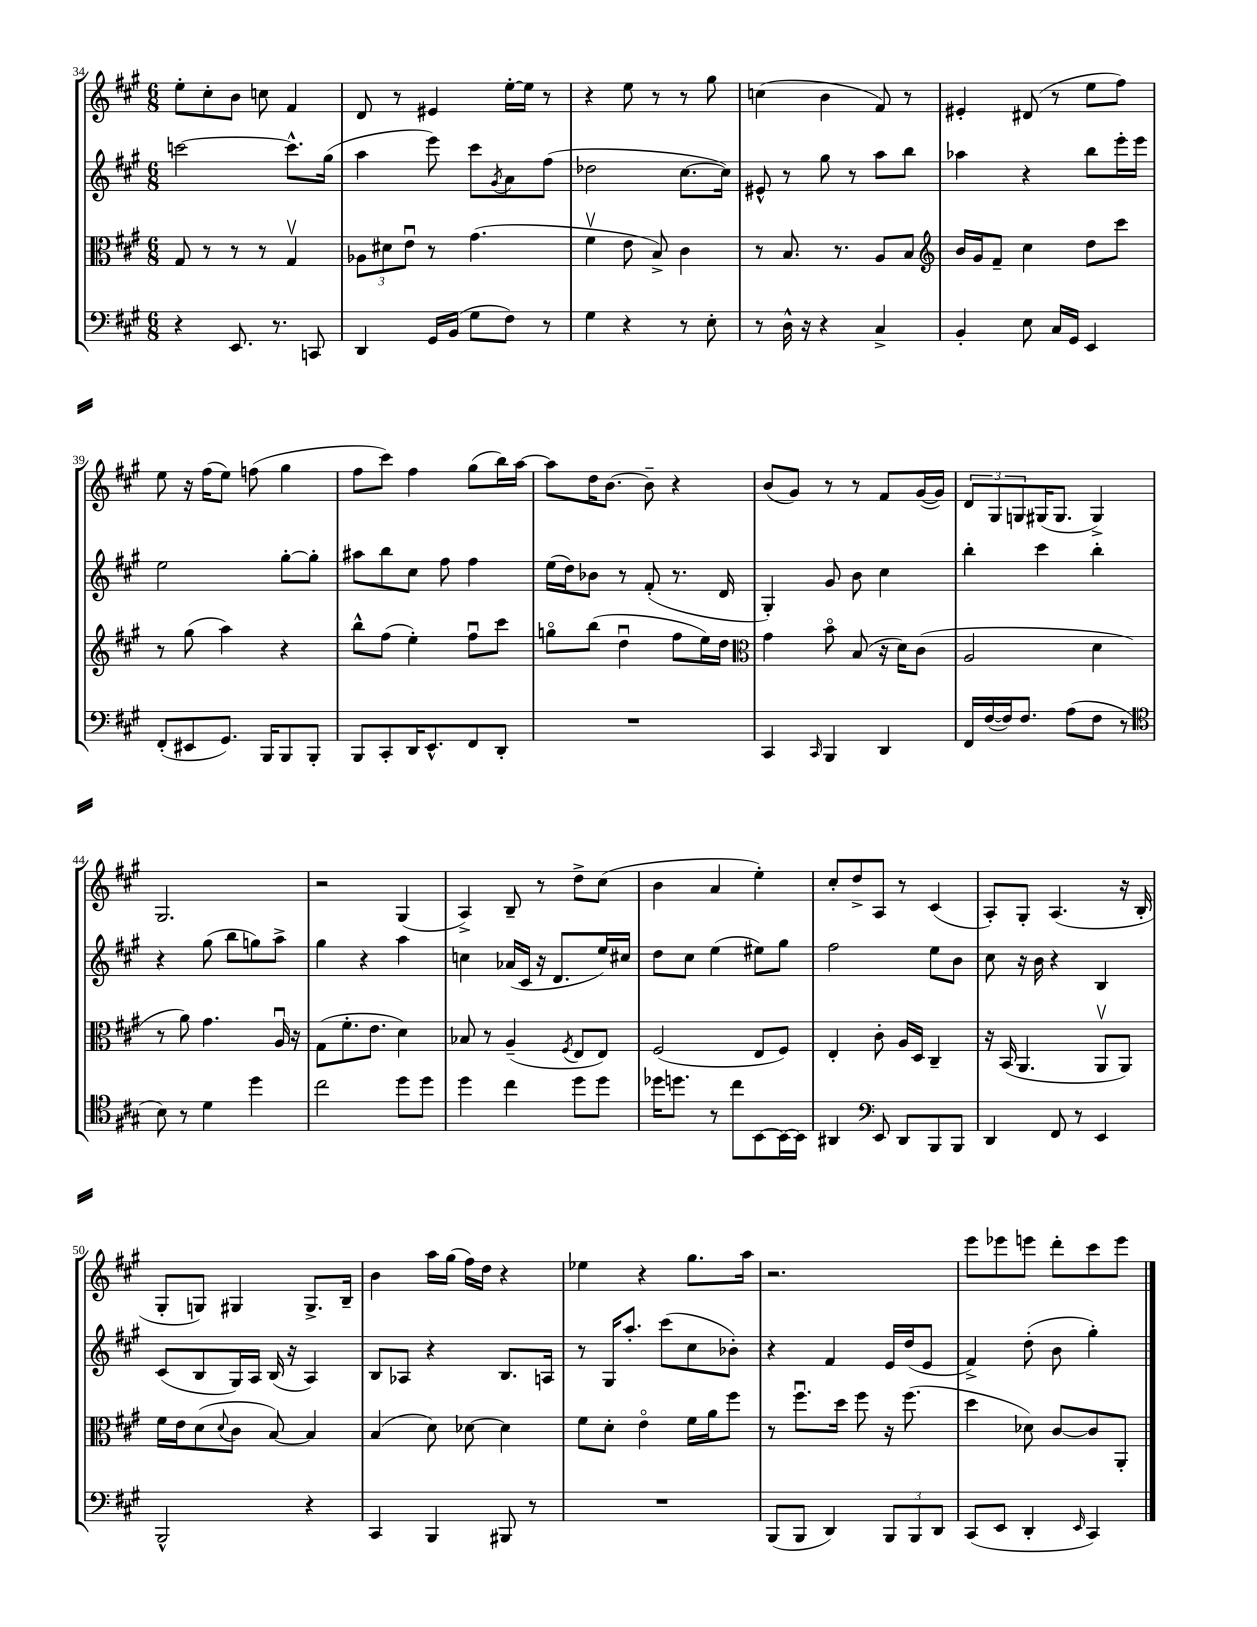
<<
\new StaffGroup <<
\new Staff = "s0" {
    \clef treble \key a \major \numericTimeSignature \time 6/8
    e''8-. cis''8-. b'8 c''8 fis'4 |
    d'8 r8 eis'4 e''16~-. e''16 r8 |
    r4 e''8 r8 r8 gis''8 |
    c''4( b'4 fis'8) r8 |
    eis'4-. dis'8( r8 e''8 fis''8) |
    e''8 r16 fis''16( e''8) f''8( gis''4 |
    fis''8 cis'''8) fis''4 gis''8( b''16) a''16~ |
    a''8 d''16 b'8.~ b'8-- r4 |
    b'8( gis'8) r8 r8 fis'8 gis'16~( gis'16) |
    \tuplet 3/2 { d'8 gis8 g8 } gis16( gis8. gis4->) |
    gis2. |
    r2 gis4( |
    a4->) b8-- r8 d''8-> cis''8( |
    b'4 a'4 e''4-.) |
    cis''8-. d''8-> a8 r8 cis'4( |
    a8-.) gis8-. a4.( r16 b16-. |
    gis8-. g8) gis4 gis8.-> b16-- |
    b'4 a''16 gis''16( fis''16) d''16 r4 |
    ees''4 r4 gis''8. a''16 |
    r2. |
    e'''8 ees'''8 e'''8 d'''8-. cis'''8 e'''8 \bar "|." |
}
\new Staff = "s1" {
    \clef treble \key a \major \numericTimeSignature \time 6/8
    c'''2~ c'''8.-^ gis''16( |
    a''4 e'''8) cis'''8 \acciaccatura { gis'8 } a'8 fis''8( |
    des''2 cis''8.~ cis''16) |
    eis'8-^ r8 gis''8 r8 a''8 b''8 |
    aes''4 r4 b''8 e'''16-. e'''16 |
    e''2 gis''8~-. gis''8-. |
    ais''8 b''8 cis''8 fis''8 fis''4 |
    e''16( d''16) bes'8 r8 fis'8-.( r8. d'16 |
    gis4-.) gis'8 b'8 cis''4 |
    b''4-. cis'''4 b''4-. |
    r4 gis''8( b''8 g''8) a''8-> |
    gis''4 r4 a''4 |
    c''4 aes'16( cis'16 r16 d'8. e''16) cis''16 |
    d''8 cis''8 e''4( eis''8) gis''8 |
    fis''2 e''8 b'8 |
    cis''8 r16 b'16 r4 b4 |
    cis'8( b8 gis16) a16 b16( r16 a4) |
    b8 aes8 r4 b8. a16 |
    r8 gis16 a''8.-. cis'''8( cis''8 bes'8-.) |
    r4 fis'4 e'16 d''16( e'8 |
    fis'4->) d''8-.( b'8 gis''4-.) \bar "|." |
}
\new Staff = "s2" {
    \clef alto \key a \major \numericTimeSignature \time 6/8
    gis8 r8 r8 r8 gis4\upbow |
    \tuplet 3/2 { aes8 dis'8 e'8\downbow } r8 gis'4.( |
    fis'4\upbow e'8 b8->) cis'4 |
    r8 b8. r8. a8 b8 |
    \clef treble b'16 gis'16 fis'8-- cis''4 d''8 cis'''8 |
    r8 gis''8( a''4) r4 |
    b''8-^ fis''8( e''4-.) fis''8\downbow cis'''8 |
    g''8\flageolet b''8( d''4\downbow fis''8 e''16) d''16 |
    \clef alto gis'4 b'8\flageolet b8( r16 d'16) cis'8( |
    a2 d'4 |
    r8 a'8) gis'4. a16\downbow r16 |
    gis8( fis'8.-. e'8. d'4) |
    bes8 r8 a4--( \acciaccatura { fis8 } e8 e8) |
    fis2( e8 fis8) |
    e4-. cis'8-. a16 d16 cis4-- |
    r16 b,16( a,4. a,8\upbow a,8) |
    fis'16 e'16 d'8( \appoggiatura { d'8 } cis'8 b8~) b4 |
    b4( d'8) des'8~ des'4 |
    fis'8 d'8-. e'4\flageolet fis'16 a'16 fis''8 |
    r8 fis''8.\downbow d''16 fis''8 r16 fis''8.( |
    d''4 des'8) cis'8~ cis'8 a,8-. \bar "|." |
}
\new Staff = "s3" {
    \clef bass \key a \major \numericTimeSignature \time 6/8
    r4 e,8. r8. c,8 |
    d,4 gis,16 b,16( gis8 fis8) r8 |
    gis4 r4 r8 e8-. |
    r8 d16-^ r16 r4 cis4-> |
    b,4-. e8 cis16 gis,16 e,4 |
    fis,8-.( eis,8 gis,8.) b,,16 b,,8 b,,8-. |
    b,,8 cis,8-. d,16 e,8.-^ fis,8 d,8-. |
    R2. |
    cis,4 \grace { cis,16 } b,,4 d,4 |
    fis,16 fis16~( fis16) fis8. a8( fis8 r8 |
    \clef tenor b8) r8 d'4 d''4 |
    cis''2 d''8 d''8 |
    d''4 cis''4 d''8 d''8 |
    des''16 d''8. r8 cis''8 b,8~ b,16~ b,16 |
    ais,4 \clef bass e,8 d,8 b,,8 b,,8 |
    d,4 fis,8 r8 e,4 |
    b,,2-^ r4 |
    cis,4 b,,4 bis,,8 r8 |
    R2. |
    b,,8( b,,8 d,4) \tuplet 3/2 { b,,8 b,,8 d,8 } |
    cis,8( e,8 d,4-. \grace { e,16 } cis,4) \bar "|." |
}
>>
>>
\layout { \context { \Score currentBarNumber = #34 } }
